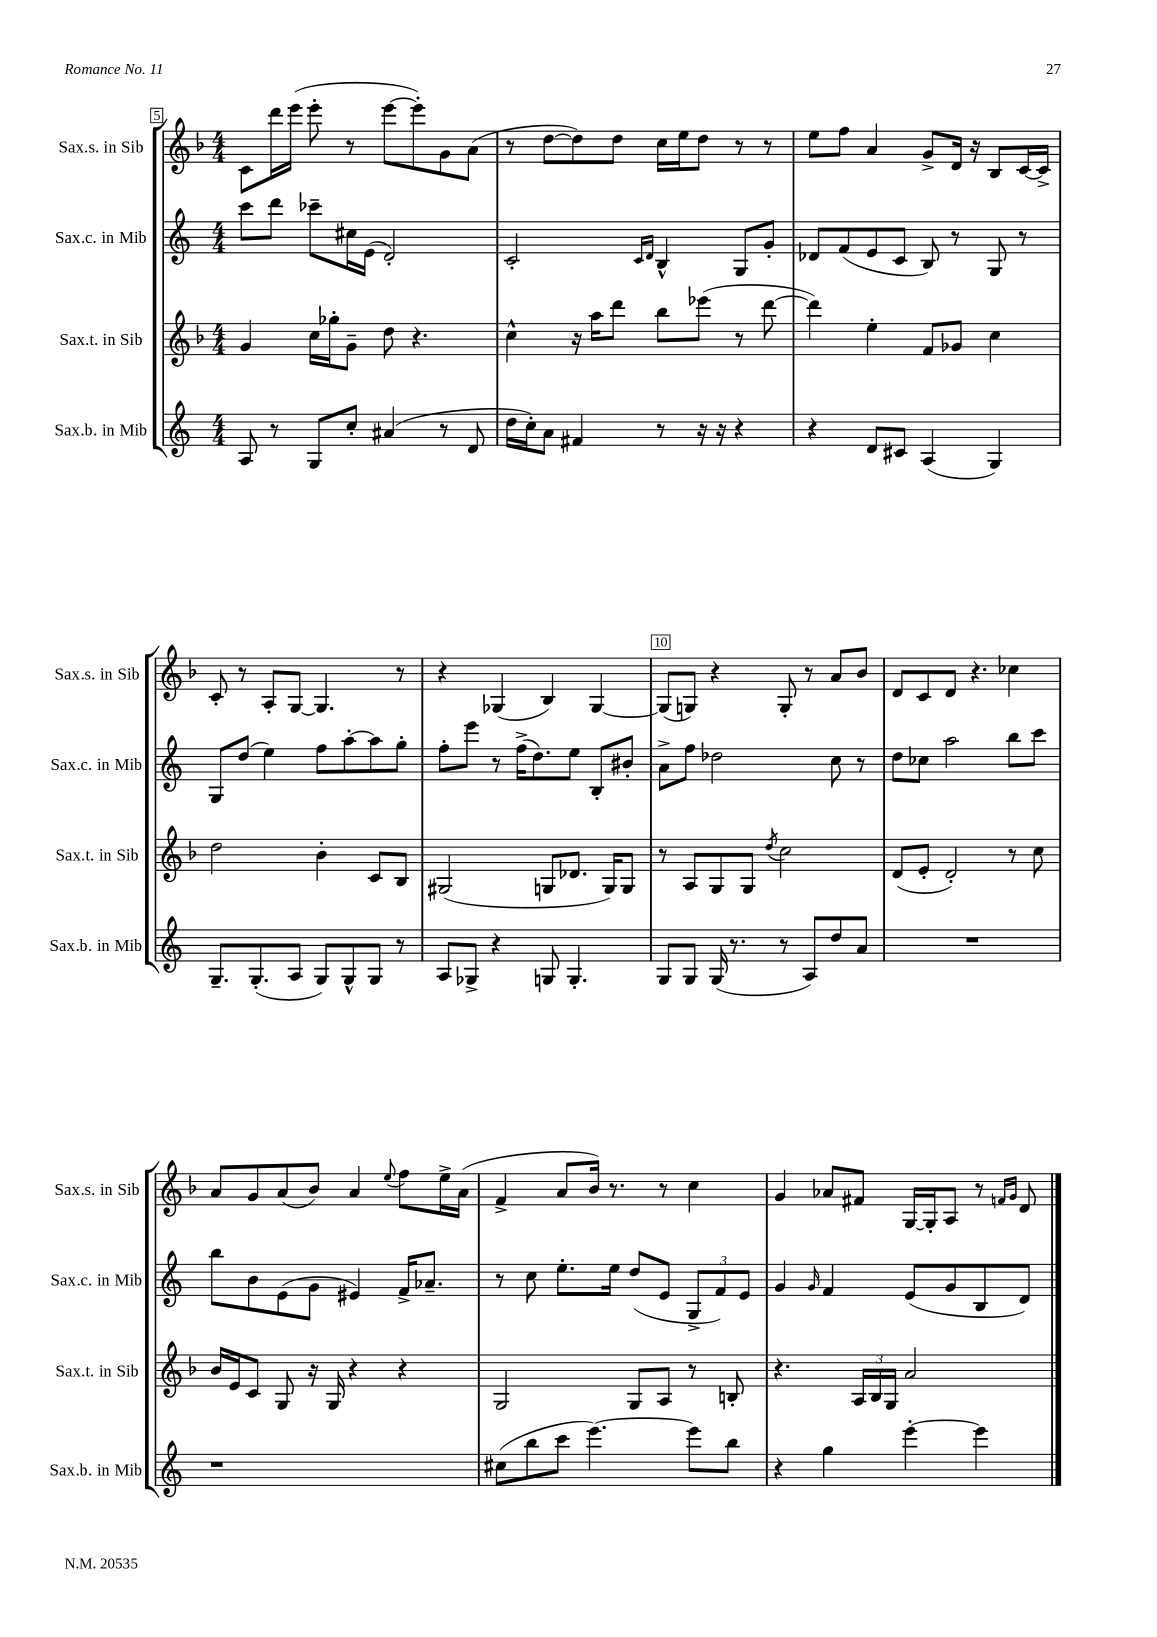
<<
\new StaffGroup <<
\new Staff = "s0" \with { instrumentName = "Sax.s. in Sib" shortInstrumentName = "Sax.s. in Sib" } {
    \clef treble \key f \major \numericTimeSignature \time 4/4
    c'8 d'''16 e'''16( e'''8-. r8 e'''8~ e'''8-.) g'8 a'8( |
    r8 d''8~ d''8) d''8 c''16 e''16 d''8 r8 r8 |
    e''8 f''8 a'4 g'8-> d'16 r16 bes8 c'16~ c'16-> |
    c'8-. r8 a8-. g8~ g4. r8 |
    r4 ges4( bes4) ges4~ |
    ges8( g8) r4 g8-. r8 a'8 bes'8 |
    d'8 c'8 d'8 r4. ces''4 |
    a'8 g'8 a'8( bes'8) a'4 \appoggiatura { e''8 } f''8 e''16-> a'16( |
    f'4-> a'8 bes'16) r8. r8 c''4 |
    g'4 aes'8 fis'8 g16~ g16-. a8 r8 \grace { f'16 g'16 } d'8 \bar "|." |
}
\new Staff = "s1" \with { instrumentName = "Sax.c. in Mib" shortInstrumentName = "Sax.c. in Mib" } {
    \clef treble \key c \major \numericTimeSignature \time 4/4
    c'''8 d'''8 ces'''8-- cis''16 e'16( d'2-.) |
    c'2-. \grace { c'16 d'16 } b4-^ g8 g'8-. |
    des'8 f'8( e'8 c'8 b8) r8 g8 r8 |
    g8 d''8( e''4) f''8 a''8~-. a''8 g''8-. |
    f''8-. e'''8 r8 f''16->( d''8.) e''8 b8-. bis'8-. |
    a'8-> f''8 des''2 c''8 r8 |
    d''8 ces''8 a''2 b''8 c'''8 |
    b''8 b'8 e'8( g'8 eis'4) f'16-> aes'8.-- |
    r8 c''8 e''8.-. e''16 d''8( e'8 \tuplet 3/2 { g8-> f'8) e'8 } |
    g'4 \grace { g'16 } f'4 e'8( g'8 b8 d'8) \bar "|." |
}
\new Staff = "s2" \with { instrumentName = "Sax.t. in Sib" shortInstrumentName = "Sax.t. in Sib" } {
    \clef treble \key f \major \numericTimeSignature \time 4/4
    g'4 c''16 ges''16-. g'8-- d''8 r4. |
    c''4-^ r16 a''16 d'''8 bes''8 ees'''8( r8 d'''8~ |
    d'''4) e''4-. f'8 ges'8 c''4 |
    d''2 bes'4-. c'8 bes8 |
    gis2( g8 des'8. g16) g8 |
    r8 a8 g8 g8 \acciaccatura { d''8 } c''2 |
    d'8( e'8-. d'2-.) r8 c''8 |
    bes'16 e'16 c'8 g8 r16 g16 r4 r4 |
    g2 g8 a8 r8 b8-. |
    r4. \tuplet 3/2 { a16 bes16 g16 } a'2 \bar "|." |
}
\new Staff = "s3" \with { instrumentName = "Sax.b. in Mib" shortInstrumentName = "Sax.b. in Mib" } {
    \clef treble \key c \major \numericTimeSignature \time 4/4
    a8 r8 g8 c''8-. ais'4( r8 d'8 |
    d''16 c''16-.) a'8 fis'4 r8 r16 r16 r4 |
    r4 d'8 cis'8 a4( g4) |
    g8.-- g8.-.( a8 g8) g8-^ g8 r8 |
    a8 ges8-> r4 g8 g4.-. |
    g8 g8 g16( r8. r8 a8) d''8 a'8 |
    R1 |
    r1 |
    cis''8( b''8 c'''8 e'''4.~) e'''8 b''8 |
    r4 g''4 e'''4~-. e'''4 \bar "|." |
}
>>
>>
\layout { \context { \Score currentBarNumber = #5 \override BarNumber.break-visibility = ##(#f #t #t) barNumberVisibility = #(every-nth-bar-number-visible 5) \override BarNumber.stencil = #(make-stencil-boxer 0.1 0.3 ly:text-interface::print) } }
